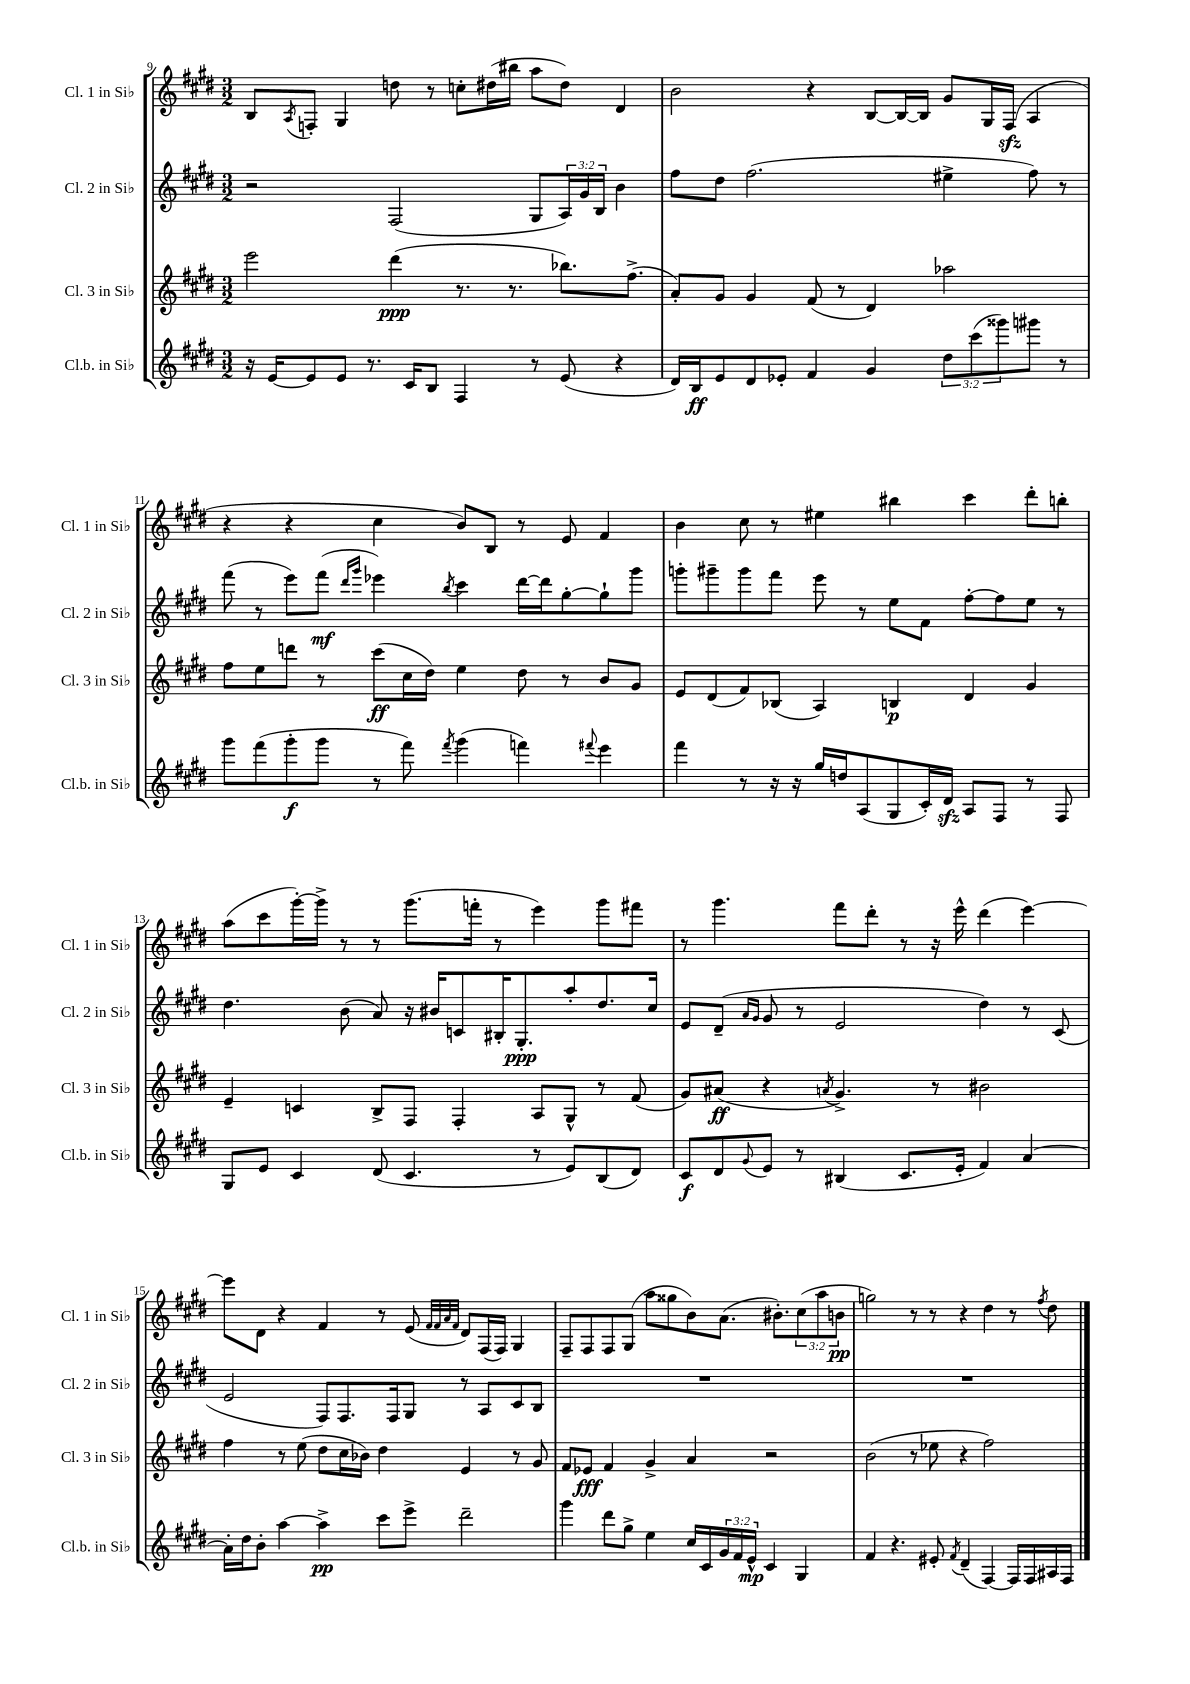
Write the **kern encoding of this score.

**kern	**kern	**kern	**kern
*staff4	*staff3	*staff2	*staff1
*clefG2	*clefG2	*clefG2	*clefG2
*k[f#c#g#d#]	*k[f#c#g#d#]	*k[f#c#g#d#]	*k[f#c#g#d#]
*M3/2	*M3/2	*M3/2	*M3/2
16r	2eee\	2r	8B/L
[16e/LK	.	.	.
.	.	.	8qA/
8e/]	.	.	8F'/J
8e/J	.	.	4G#/
8.r	.	.	.
.	(4ddd#\	(2F#/	8dd\
16c#/LK	.	.	.
8B/J	.	.	8r
4F#/	8.r	.	8cc'\L
.	.	.	(16dd#\L
.	8.r	.	16bb#\JJ
8r	.	8G#/L	8aa\L
(8e/	8.bb-\L)	24A/L)	8dd#\J)
.	.	24g#/	.
.	.	24B/JJ	.
4r	.	4b\	4d#/
.	(8.ff#^\J	.	.
=	=	=	=
16d#/LL)	8a'/L)	8ff#\L	2b\
16B/J	.	.	.
8e/	8g#/J	8dd#\J	.
8d#/	4g#/	(2.ff#\	.
8e-'/J	.	.	.
4f#/	(8f#/	.	4r
.	8r	.	.
4g#/	4d#/)	.	[8B/L
.	.	.	16B/_L
.	.	.	16B/]JJ
12dd#\L	2aa-\	4ee#^\	8g#/L
(12ccc#\	.	.	.
.	.	.	16G#/L
12ggg##\)	.	.	.
.	.	.	(16F#/JJ
8ggg#\J	.	8ff#\)	4A/
8r	.	8r	.
=	=	=	=
8ggg#\L	8ff#\L	(8fff#\	4r
(8fff#\	8ee\	8r	.
8ggg#'\	8ddd\J	8eee\L)	4r
8ggg#\J	8r	(8fff#\J	.
.	.	16qqddd#/LL	.
.	.	16qqggg#/JJ	.
8r	(8ccc#\L	4eee-\)	4cc#\
8fff#\)	16cc#\L	.	.
.	16dd#\JJ)	.	.
8qfff#/	.	8qbb/	.
(4ggg#\	4ee\	4ccc#\	8b/L)
.	.	.	8B/J
4fff\)	8dd#\	[16ddd#\LL	8r
.	.	16ddd#\]J	.
.	8r	[8gg#'\	8e/
8qqfff#/	.	.	.
4eee\	8b/L	8gg#`\]	4f#/
.	8g#/J	8ggg#\J	.
=	=	=	=
4fff#\	8e/L	8ggg'\L	4b\
.	(8d#/	8ggg#~\	.
8r	8f#/)	8ggg#\	8cc#\
16r	(8B-/J	8fff#\J	8r
16r	.	.	.
16gg#/LL	4A/)	8eee\	4ee#\
16dd/J	.	.	.
(8A/	.	8r	.
8G#/	4B/	8ee\L	4bb#\
16c#'/L)	.	8f#\J	.
16d#/JJ	.	.	.
8A/L	4d#/	[8ff#'\L	4ccc#\
8F#/J	.	8ff#\]	.
8r	4g#/	8ee\J	8ddd#'\L
8F#/	.	8r	8bb'\J
=	=	=	=
8G#/L	4e~/	4.dd#\	(8aa\L
8e/J	.	.	8ccc#\
4c#/	4c/	.	[16ggg#'\L)
.	.	.	16ggg#^\]JJ
.	.	(8b\	8r
(8d#/	8B^/L	8a/)	8r
4.c#/	8F#/J	16r	(8.ggg#\L
.	.	16b#/LK	.
.	4F#'/	8c/	.
.	.	.	16fff'\Jk
.	.	16B#'/K	8r
.	.	8.G#'/	.
8r	8A/L	.	4eee\)
8e/L)	8G#^^/J	8aa'/	.
(8B/	8r	8.dd#/	8ggg#\L
8d#/J)	(8f#/	.	8fff#\J
.	.	16cc#/Jk	.
=	=	=	=
8c#/L	8g#/L)	8e/L	8r
8d#/	(8a#/J	(8d#~/J	4.ggg#\
.	.	16qqa/LL	.
8qqg#/	.	16qqg#/JJ	.
8e/J	4r	8g#/	.
8r	.	8r	.
.	8qa/	.	.
(4B#/	4.g#^/)	2e/	8fff#\L
.	.	.	8ddd#'\J
8.c#/L	.	.	8r
.	8r	.	16r
16e'/Jk	.	.	16eee^^\
4f#/)	2b#\	4dd#\)	(4ddd#\
[4a/	.	8r	[4eee\)
.	.	(8c#/	.
=	=	=	=
16a'\]LL	4ff#\	2e/	8eee\]L
16dd#\J	.	.	.
8b'\J	.	.	8d#\J
[4aa\	8r	.	4r
.	(8ee\	.	.
4aa^\]	8dd#\L	8F#/L)	4f#/
.	16cc#\L	8.F#/	.
.	16b-\JJ)	.	.
8ccc#\L	4dd#\	.	8r
.	.	16F#/k	.
8eee^\J	.	8G#/J	(8e/
.	.	.	32qqf#/LLL
.	.	.	32qqf#/
.	.	.	32qqa/
.	.	.	32qqf#/JJJ
2ddd#~\	4e/	8r	8d#/L)
.	.	8A/L	(16F#/L
.	.	.	16F#/JJ)
.	8r	8c#/	4G#/
.	8g#/	8B/J	.
=	=	=	=
4ggg#\	8f#/L	1.r	8F#~/L
.	8e-/J	.	8F#/
8ddd#\L	4f#/	.	8F#/
8gg#^\J	.	.	(8G#/J
4ee\	4g#^/	.	8aa\L
.	.	.	8gg##\
16cc#/LL	4a/	.	8b\)
16c#/	.	.	.
24g#/	.	.	(8.a\J
24f#/	.	.	.
24e^^/JJ	.	.	.
4c#/	2r	.	.
.	.	.	8.b#'\L)
4G#/	.	.	(12cc#\
.	.	.	12aa\
.	.	.	12b\J
=	=	=	=
4f#/	(2b\	1.r	2gg\)
4.r	.	.	.
.	8r	.	8r
8e#'/	8ee-\	.	8r
8qf#/	.	.	.
(4d#~/	4r	.	4r
[4F#/)	2ff#\)	.	4dd#\
16F#/]LL	.	.	8r
16F#/	.	.	.
.	.	.	8qff#/
16A#/	.	.	8dd#\
16F#/JJ	.	.	.
==	==	==	==
*-	*-	*-	*-
